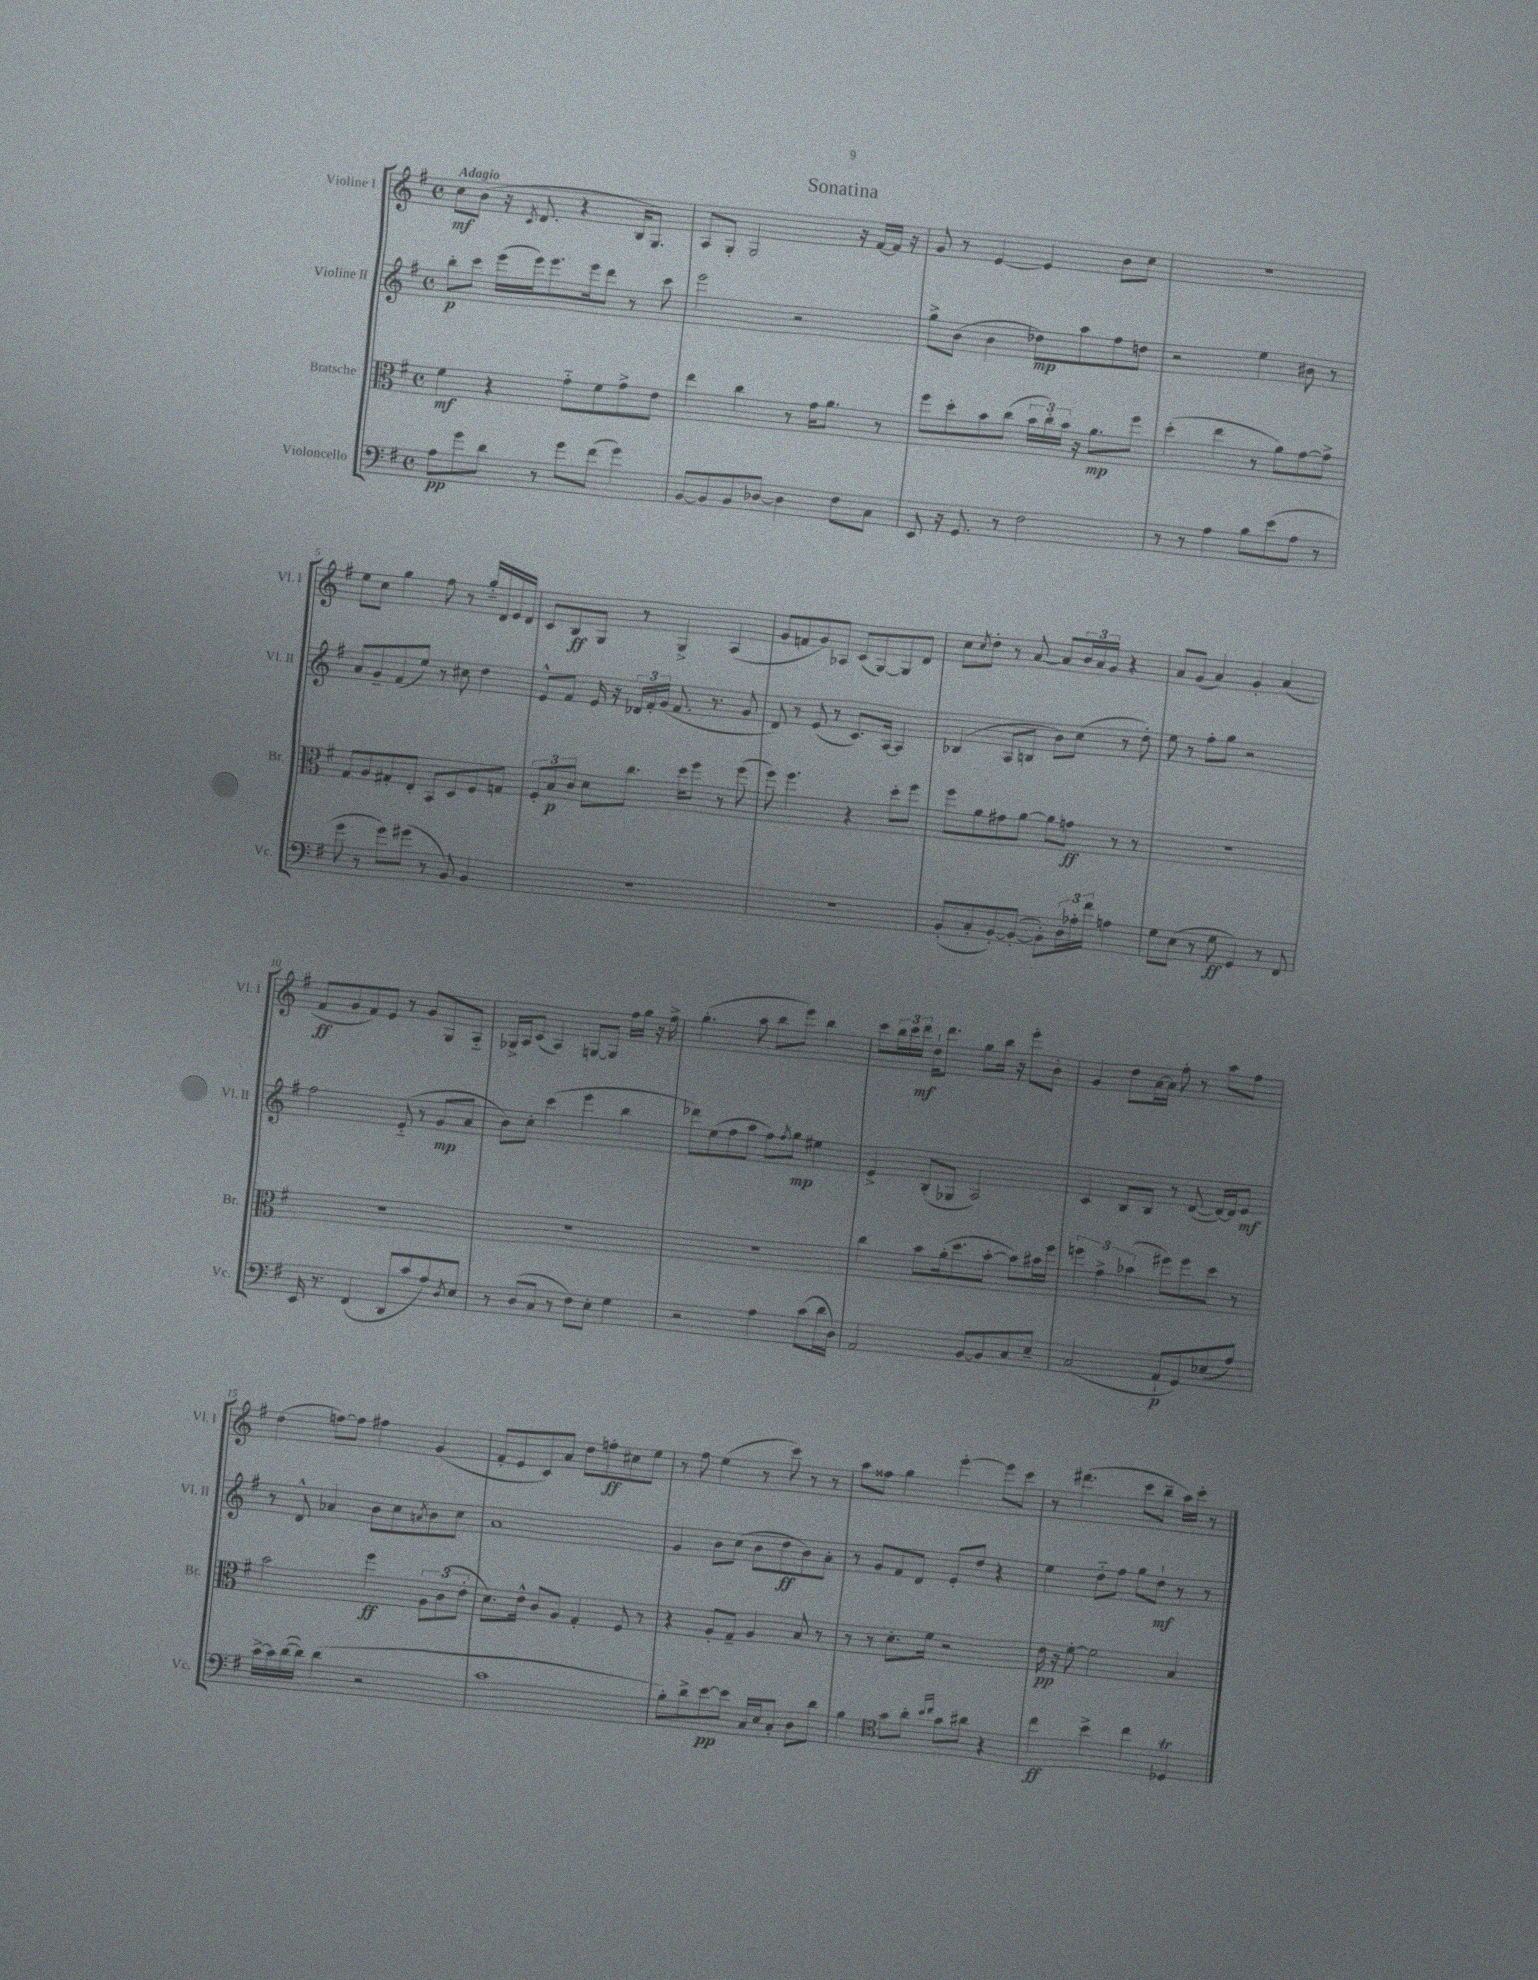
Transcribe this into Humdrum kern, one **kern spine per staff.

**kern	**kern	**kern	**kern
*staff4	*staff3	*staff2	*staff1
*clefF4	*clefC3	*clefG2	*clefG2
*k[f#]	*k[f#]	*k[f#]	*k[f#]
*M4/4	*M4/4	*M4/4	*M4/4
*met(c)	*met(c)	*met(c)	*met(c)
8A	4f#	8bb'	8cc
8g	.	8ccc	(8b
8d	4r	(16eee	16r
.	.	.	8qc
.	.	16eee)	8.d
8r	.	8.eee	.
8g	8g'~	.	4r
.	.	16eee	.
(8f#	8f#	8ddd	.
4g)	8g^	8r	16B
.	.	.	8.G)
.	8e	8ccc	.
=	=	=	=
[8BB	4ee	2eee	8A
8BB]	.	.	8G'
8BB	4cc	.	2G
[8D-	.	.	.
4D-]	8r	2r	.
.	16g	.	.
.	8.a	.	.
8F#	.	.	16r
.	.	.	[16f#
8C	8r	.	16f#]
.	.	.	16r
=	=	=	=
8EE	8ff#	8gg^	8g
16r	8dd'	(8b	8r
8.GG	.	.	.
.	8b	4b	[4e
8r	(8cc	.	.
2F#	24b	8dd-)	4e]
.	24cc')	.	.
.	24b	.	.
.	16r	8aa	.
.	8.a	.	.
.	.	8ff#	8b
.	8ff#	8dd	8cc
=	=	=	=
8r	(4dd'	2r	1r
8r	.	.	.
4A	4ee	.	.
8B	8r	4ee	.
(8e	8a)	.	.
8A	[8g	8b#	.
8r	8g^]	8r	.
=	=	=	=
8g	8G	8a	8ee
8r	8A	8g~	8cc
8g)	8G#'	(8f#	4gg
(8g#	8E'	8ee)	.
8r	8BB	8r	8ff#
8BB)	8D	8cc#	8r
4BB	8F#	4dd	16gg'~
.	.	.	16d
.	8G	.	16e
.	.	.	16d
=	=	=	=
1r	12F#'	8e^^	8c
.	12B	.	.
.	.	8f#	8B
.	12c	.	.
.	8d	16e	8G
.	.	16r	.
.	8.cc	24d-	8r
.	.	24f#'	.
.	.	(24g	.
.	.	8.f#	4G^
.	16dd	.	.
.	8ff#	.	.
.	.	8.r	.
.	8r	.	(4A
.	(8ff#	8g	.
=	=	=	=
1r	8ff#)	8d)	8g
.	4.ff#	8r	8f
.	.	(8e	8g)
.	.	8r	8A-
.	4r	8.c)	(8c
.	.	.	[8G)
.	.	[16A	.
.	8dd'	4A]	8G]
.	8ff#	.	8d
=	=	=	=
(8BB'	8ff#	(4B-	8cc
.	.	.	8qcc
8C'	8a	.	8dd'
[8BB')	8g#	8A	8r
(8BB'_	[8a	8B	[8a
8BB'])	8a]	8b)	8a]
24D	8g	(8cc	24b
24A-'	.	.	24a
24f#	.	.	24g
4A	8r	8r	4r
.	8r	8dd')	.
=	=	=	=
8G	1r	8ee	8a
(8E	.	8r	(8g
8r	.	8ff#'	4a)
8G	.	8gg	.
4GG)	.	2r	4g'
8r	.	.	(4a
8FF#	.	.	.
=	=	=	=
16EE	1r	2ff#	8f#
8.r	.	.	.
.	.	.	8g
(4FF#	.	.	8f#)
.	.	.	8e
8DD	.	(8e'~	8r
8c	.	8r	8g
8A)	.	8g	8G
8qD	.	.	.
8E	.	8a	8A'~
=	=	=	=
8r	1r	8b)	16G-^
.	.	.	16A
(8D	.	8cc'	(8c
8C	.	(4ccc	4A)
8r	.	.	.
8F#)	.	4eee	[8G
8E'	.	.	8G]
4G	.	4bb	16ff#
.	.	.	16gg
.	.	.	16r
.	.	.	16ff#^
=	=	=	=
2r	1r	8ddd-)	(4.gg'
.	.	(8ee	.
.	.	8ff#	.
.	.	8aa	8aa
4A	.	8ff#)	8bb
.	.	8qff#	.
.	.	8gg	8eee)
(8c	.	4ee#	4bb
16d	.	.	.
16D)	.	.	.
=	=	=	=
2AA	4cc	4e^	8ccc
.	.	.	24bb
.	.	.	24ccc
.	.	.	24ddd
.	8b	(8B'	16dd`
.	.	.	8.ddd
.	(16a'	8G-	.
.	8.dd	.	.
[8BB	.	2A)	8gg
8BB]	[8b'	.	16bb
.	.	.	16r
8C	8b])	.	8eee'
8E~	16b#	.	8b'
.	16ff#	.	.
=	=	=	=
(2C	6ff	4c	4g
.	6g^	.	.
.	.	8B	8dd
.	(6b-	.	.
.	.	8B	[16a
.	.	.	16a]
8AA`	8ff#)	8r	8ff#'
8GG)	8ff#	([8d	8r
(8E-	8dd	16d_)	8aa
.	.	16d]	.
8A)	8r	8e	8ff#
=	=	=	=
[16c^	2b	8r	(4dd
16c]	.	.	.
([16d	.	8d^^	.
16d])	.	.	.
(4d	.	4a-	[8ff)
.	.	.	8ff]
2r	4ff#	8b	4ff#
.	.	8cc	.
.	.	8qa	.
.	12A	8b	(4g
.	(12c	.	.
.	.	8cc	.
.	12e'	.	.
=	=	=	=
1c	8.d)	1a	8f#'
.	.	.	8e
.	16e^^	.	.
.	8c	.	8c)
.	8A	.	8a
.	4G'	.	8dd
.	.	.	8ff'
.	8F#	.	8cc#
.	8r	.	8ee
=	=	=	=
8B')	4r	4g	8r
8d^	.	.	8ff#
[8e	8A'	8b	(4ee
8e]	8G~	(8cc	.
16C	4A	8b	8r
16E	.	.	.
8C'	.	8dd	8ccc)
8D	8B	8b)	8r
8d	8r	8a'	8r
=	=	=	=
4B	8r	8r	8aa
.	8r	8g	8ff##
*clefC4	*	*	*
8g	8.d'	8f#	4gg
8a'	.	8d	.
.	16f#	.	.
16qqb	.	.	.
16qqcc	.	.	.
8g	2r	8e'	[4eee'
8a#	.	8dd	.
4r	.	4r	8eee]
.	.	.	8ccc
=	=	=	=
4cc	16e	4ee	8r
.	16r	.	.
.	[8f#'	.	(4.ddd#
4b^	2f#]	8dd'~	.
.	.	8ff#	.
4cc	.	8gg	8ccc
.	.	8dd`	8bb~
4D-	4B	8r	16aa)
.	.	.	16ccc'
.	.	8r	8r
==	==	==	==
*-	*-	*-	*-
